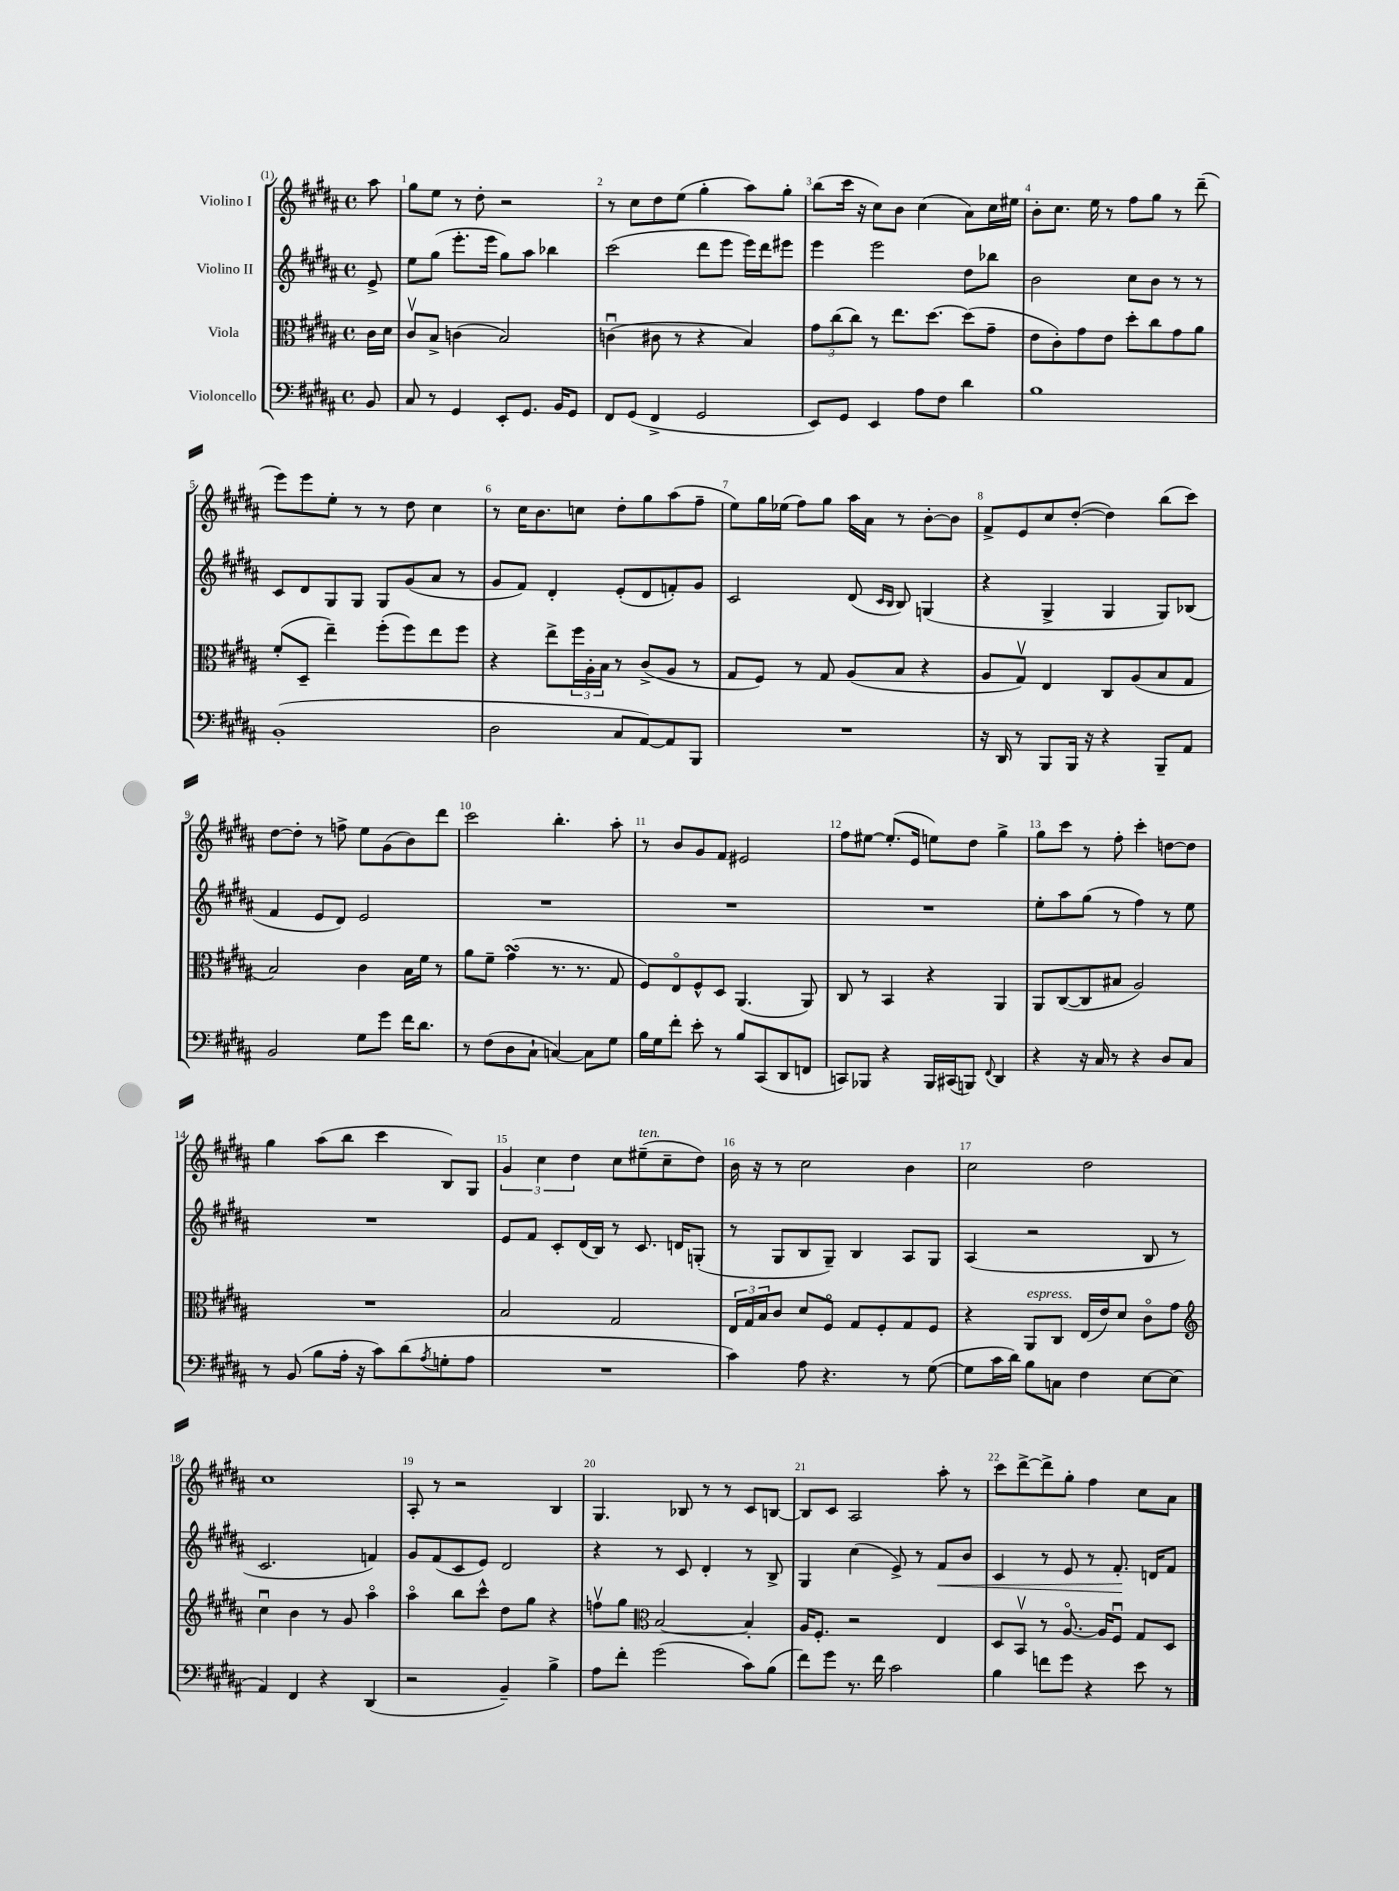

**kern	**kern	**kern	**dynam	**kern
*part4	*part3	*part2	*part2	*part1
*staff4	*staff3	*staff2	*staff2	*staff1
*I"Violoncello	*I"Viola	*I"Violino II	*	*I"Violino I
*clefF4	*clefC3	*clefG2	*	*clefG2
*k[f#c#g#d#a#]	*k[f#c#g#d#a#]	*k[f#c#g#d#a#]	*	*k[f#c#g#d#a#]
*M4/4	*M4/4	*M4/4	*	*M4/4
*met(c)	*met(c)	*met(c)	*	*met(c)
=	=	=	=	=
8BB/	16c#\LL	8e^/	.	8aa#\
.	16d#\JJ	.	.	.
=1	=1	=1	=1	=1
8C#/	8c#v/L	8ee\L	.	8gg#\L
8r	8B^/J	(8gg#\J	.	8ee\J
4GG#/	(4cn\	8.eee'\L	.	8r
.	.	.	.	8dd#'\
.	.	16eee\Jk	.	.
8EE'/L	2B/)	8gg#\L)	.	2r
8.GG#/J	.	8aa#\J	.	.
.	.	4bb-X\	.	.
16BB/KL	.	.	.	.
8GG#/J	.	.	.	.
=2	=2	=2	=2	=2
8FF#/L	(4cnu\	(2ccc#\	.	8r
(8GG#/J	.	.	.	8cc#\L
4FF#^/	8c#X\	.	.	8dd#\
.	8r	.	.	(8ee\J
2GG#/	4r	8ddd#\L	.	4gg#'\
.	.	8eee\J	.	.
.	4B/)	16eee\LL)	.	8aa#\L)
.	.	16ddd#\J	.	.
.	.	8eee#X\J	.	8gg#'\J
=3	=3	=3	=3	=3
8EE/L)	12g#\L	4eee\	.	(8bb\L
.	(12cc#\	.	.	.
8GG#/J	.	.	.	16ccc#\Jk
.	12cc#\J)	.	.	.
.	.	.	.	16r
4EE/	8r	2eee\	.	8cc#\L)
.	8.ee\L	.	.	8b\J
8A#\L	.	.	.	(4cc#\
.	[8.dd#\J	.	.	.
8F#\J	.	.	.	.
4d#\	(8dd#\L]	8dd#\L	.	8a#\L)
.	8g#~\J	8bb-X\J	.	16cc#\L
.	.	.	.	16ee#X\JJ
=4	=4	=4	=4	=4
1B	8e\L	2b\	.	8b'\L
.	8c#'\)	.	.	8.cc#\J
.	8g#\	.	.	.
.	.	.	.	16ee\
.	8e\J	.	.	8r
.	8dd#'\L	8cc#\L	.	8ff#\L
.	8cc#\	8b\J	.	8gg#\J
.	8g#\	8r	.	8r
.	8a#\J	8r	.	(8ddd#~\
!!LO:LB:g=z
=5	=5	=5	=5	=5
(1BB'	(8f#'/L	8c#/L	.	8eee\L)
.	8D#~/J	8d#/	.	8eee\
.	4ee~\)	8G#/	.	8ee'\J
.	.	8G#/J	.	8r
.	(8ff#'\L	8G#/L	.	8r
.	8ff#\)	(8g#/	.	8dd#\
.	8ee\	8a#/J	.	4cc#\
.	8ff#\J	8r	.	.
=6	=6	=6	=6	=6
2D#\	4r	8g#/L	.	8r
.	.	8f#/J)	.	16cc#\KL
.	.	.	.	8.b\
.	8ee^\L	4d#'/	.	.
.	24ff#\L	.	.	8ccn\J
.	24A#'\	.	.	.
.	24B\JJ	.	.	.
8C#/L	8r	(8e'/L	.	8dd#'\L
[8AA#/)	(8c#^/L	8d#/	.	8gg#\
8AA#/]	8A#/J	8fn'/)	.	(8aa#\
8BBB/J	8r	8g#/J	.	8ff#~\J
=7	=7	=7	=7	=7
1r	8G#/L	2c#/	.	8ee\L)
.	8F#/J)	.	.	16gg#\L
.	.	.	.	(16ee-X\JJ
.	8r	.	.	8ff#\L)
.	8G#/	.	.	8gg#\J
.	(8A#/L	(8d#/	.	16aa#\LL
.	.	.	.	16a#\JJ
.	.	16qqc#/LL	.	.
.	.	16qqB/JJ	.	.
.	8B/J	8B/)	.	8r
.	4r	(4Gn/	.	[8b'\L
.	.	.	.	8b\J]
=8	=8	=8	=8	=8
16r	8A#/L	4r	.	8f#^/L
16DD#/	.	.	.	.
8r	8G#v/J)	.	.	8e/
8BBB/L	4E/	4G#^/	.	8cc#/
16BBB/Jk	.	.	.	([8dd#'/J
16r	.	.	.	.
4r	8C#/L	4G#/	.	4dd#\])
.	(8A#/	.	.	.
8BBB~/L	8B/	8G#/L)	.	(8bb\L
8AA#/J	8G#/J	(8B-X/J	.	8ccc#\J)
!!LO:LB:g=z
=9	=9	=9	=9	=9
2BB/	2B/)	4f#/	.	[8dd#\L
.	.	.	.	8dd#'\J]
.	.	8e/L	.	8r
.	.	8d#/J)	.	8ffn^\
8G#\L	4c#\	2e/	.	8ee\L
8g#\J	.	.	.	(8g#\
16f#\KL	16B\LL	.	.	8b\)
8.d#\J	16f#\JJ	.	.	.
.	8r	.	.	8ddd#\J
=10	=10	=10	=10	=10
8r	8a#\L	1r	.	2ccc#\
(8F#\L	8f#~\J	.	.	.
8D#\	(4g#sSSS\	.	.	.
8C#`\J	.	.	.	.
[4Cn/)	8.r	.	.	4.bb'\
.	8.r	.	.	.
8C\L]	.	.	.	.
8G#\J	8G#/	.	.	8aa#'\
=11	=11	=11	=11	=11
16B\LL	8F#/L)	1r	.	8r
16G#\J	.	.	.	.
8f#'\J	8E/	.	.	8b/L
8e'\	8F#^^/	.	.	8g#/
8r	8D#/J	.	.	8f#/J
8B/L	(4.AA#/	.	.	2e#X/
(8CC#/	.	.	.	.
8DD#/	.	.	.	.
8FFn/J	8AA#/)	.	.	.
=12	=12	=12	=12	=12
8CCn/L)	8C#/	1r	.	8ff#\L
8BBB-X/J	8r	.	.	[8ee#X\J
4r	4BB/	.	.	(8.ee#'/L]
.	.	.	.	16e/Jk
16BBB-/LL	4r	.	.	8een\L)
(16CC#X/J	.	.	.	.
8BBBn/J)	.	.	.	8dd#\J
8qqFF#/	.	.	.	.
4DD#/	4AA#/	.	.	4gg#^\
=13	=13	=13	=13	=13
4r	8AA#/L	8ee'\L	.	8gg#\L
.	([8C#/	8aa#\	.	8ccc#\J
16r	8C#/]	(8gg#\J	.	8r
16C#/	.	.	.	.
8r	8B#X/J	8r	.	8ff#'\
4r	2A#/)	4ff#\)	.	4ccc#'\
8D#/L	.	8r	.	[8ddn\L
8C#/J	.	8ee\	.	8dd\J]
!!LO:LB:g=z
=14	=14	=14	=14	=14
8r	1r	1r	.	4gg#\
(8BB/	.	.	.	.
8B\L	.	.	.	(8aa#\L
16A#'\Jk	.	.	.	8bb\J
16r	.	.	.	.
8c#\L)	.	.	.	4ccc#\
(8d#\	.	.	.	.
8qA#/	.	.	.	.
8Gn'\	.	.	.	8B/L)
8A#\J	.	.	.	8G#/J
=15	=15	=15	=15	=15
1r	2B/	8e/L	.	6g#/
.	.	8f#/J	.	.
.	.	.	.	6cc#\
.	.	8c#'/L	.	.
.	.	.	.	6dd#\
.	.	(16d#/L	.	.
.	.	16B/JJ)	.	.
.	2G#/	8r	.	8cc#\L
!	!	!	!	!LO:TX:a:i:t=ten.
.	.	8.c#/	.	(8ee#X~\
.	.	.	.	8cc#~\
.	.	16dn/KL	.	.
.	.	(8Gn'/J	.	8dd#\J)
=16	=16	=16	=16	=16
4c#\)	24E/LL	8r	.	16b\
.	24G#/	.	.	.
.	.	.	.	16r
.	24B/J	.	.	.
.	8c#/J	8G#/L	.	8r
8A#\	8d#/L	8B/	.	2cc#\
4.r	8F#/J	8G#~/J)	.	.
.	8G#/L	4B/	.	.
.	8F#'/	.	.	.
8r	8G#/	8A#/L	.	4b\
([8G#\	8F#/J	8G#/J	.	.
=17	=17	=17	=17	=17
8G#\L]	4r	(4A#/	.	2cc#\
16c#\L	.	.	.	.
16d#\JJ)	.	.	.	.
!	!LO:TX:a:i:t=espress.	!	!	!
8B\L	8AA#/L	2r	.	.
8Cn\J	8C#/J	.	.	.
4F#\	(16E/LL	.	.	2dd#\
.	16e/J)	.	.	.
.	8d#/J	.	.	.
[8E\L	8c#\L	8B/	.	.
(8E\J]	8g#\J	8r	.	.
!!LO:LB:g=z
=18	=18	=18	=18	=18
*	*clefG2	*	*	*
4AA#/)	4cc#u\	2.c#/	.	1cc#
4FF#/	4b\	.	.	.
4r	8r	.	.	.
.	8g#/	.	.	.
(4DD#/	4aa#\	4fn/)	.	.
=19	=19	=19	=19	=19
2r	4aa#\	8g#/L	.	8A#'/
.	.	(8f#/	.	8r
.	8bb\L	8c#/	.	2r
.	8ccc#^^\J	8e/J)	.	.
4BB~/)	8dd#\L	2d#/	.	.
.	8gg#\J	.	.	.
4B^\	4r	.	.	4B/
=20	=20	=20	=20	=20
8A#\L	8ffnv\L	4r	.	4.G#/
8f#'\J	8gg#\J	.	.	.
*	*clefC3	*	*	*
(2g#\	[2B/	8r	.	.
.	.	8c#/	.	8B-X/
.	.	4d#'/	.	8r
.	.	.	.	8r
8c#\L)	4B'/]	8r	.	8c#/L
(8B\J	.	8B^/	.	[8Bn/J
=21	=21	=21	=21	=21
8f#\L)	16A#/KL	4G#/	.	8B/L]
.	8.F#'/J	.	.	.
8g#\J	.	.	.	8c#/J
8.r	2r	(4cc#\	.	2A#/
16f#\	.	.	.	.
2c#\	.	8e^/)	.	.
.	.	8r	.	.
!	!	!	!LO:HP:b	!
.	4E/	8f#/L	<	8aa#'\
.	.	8b/J	.	8r
=22	=22	=22	=22	=22
4B\	8D#/L	4c#/	.	8ccc#\L
.	8BBv/J	.	.	[8ddd#^\
8fn\L	8r	8r	.	8ddd#^\]
8g#\J	[8.A#/	8e/	.	8gg#'\J
4r	.	8r	.	4ff#\
.	16A#/KL]	.	.	.
.	8F#u/J	8.f#'/	.	.
8e\	8G#/L	.	.	8cc#\L
.	.	16dn/KL	[	.
8r	8D#/J	8f#/J	.	8a#\J
==	==	==	==	==
*-	*-	*-	*-	*-
